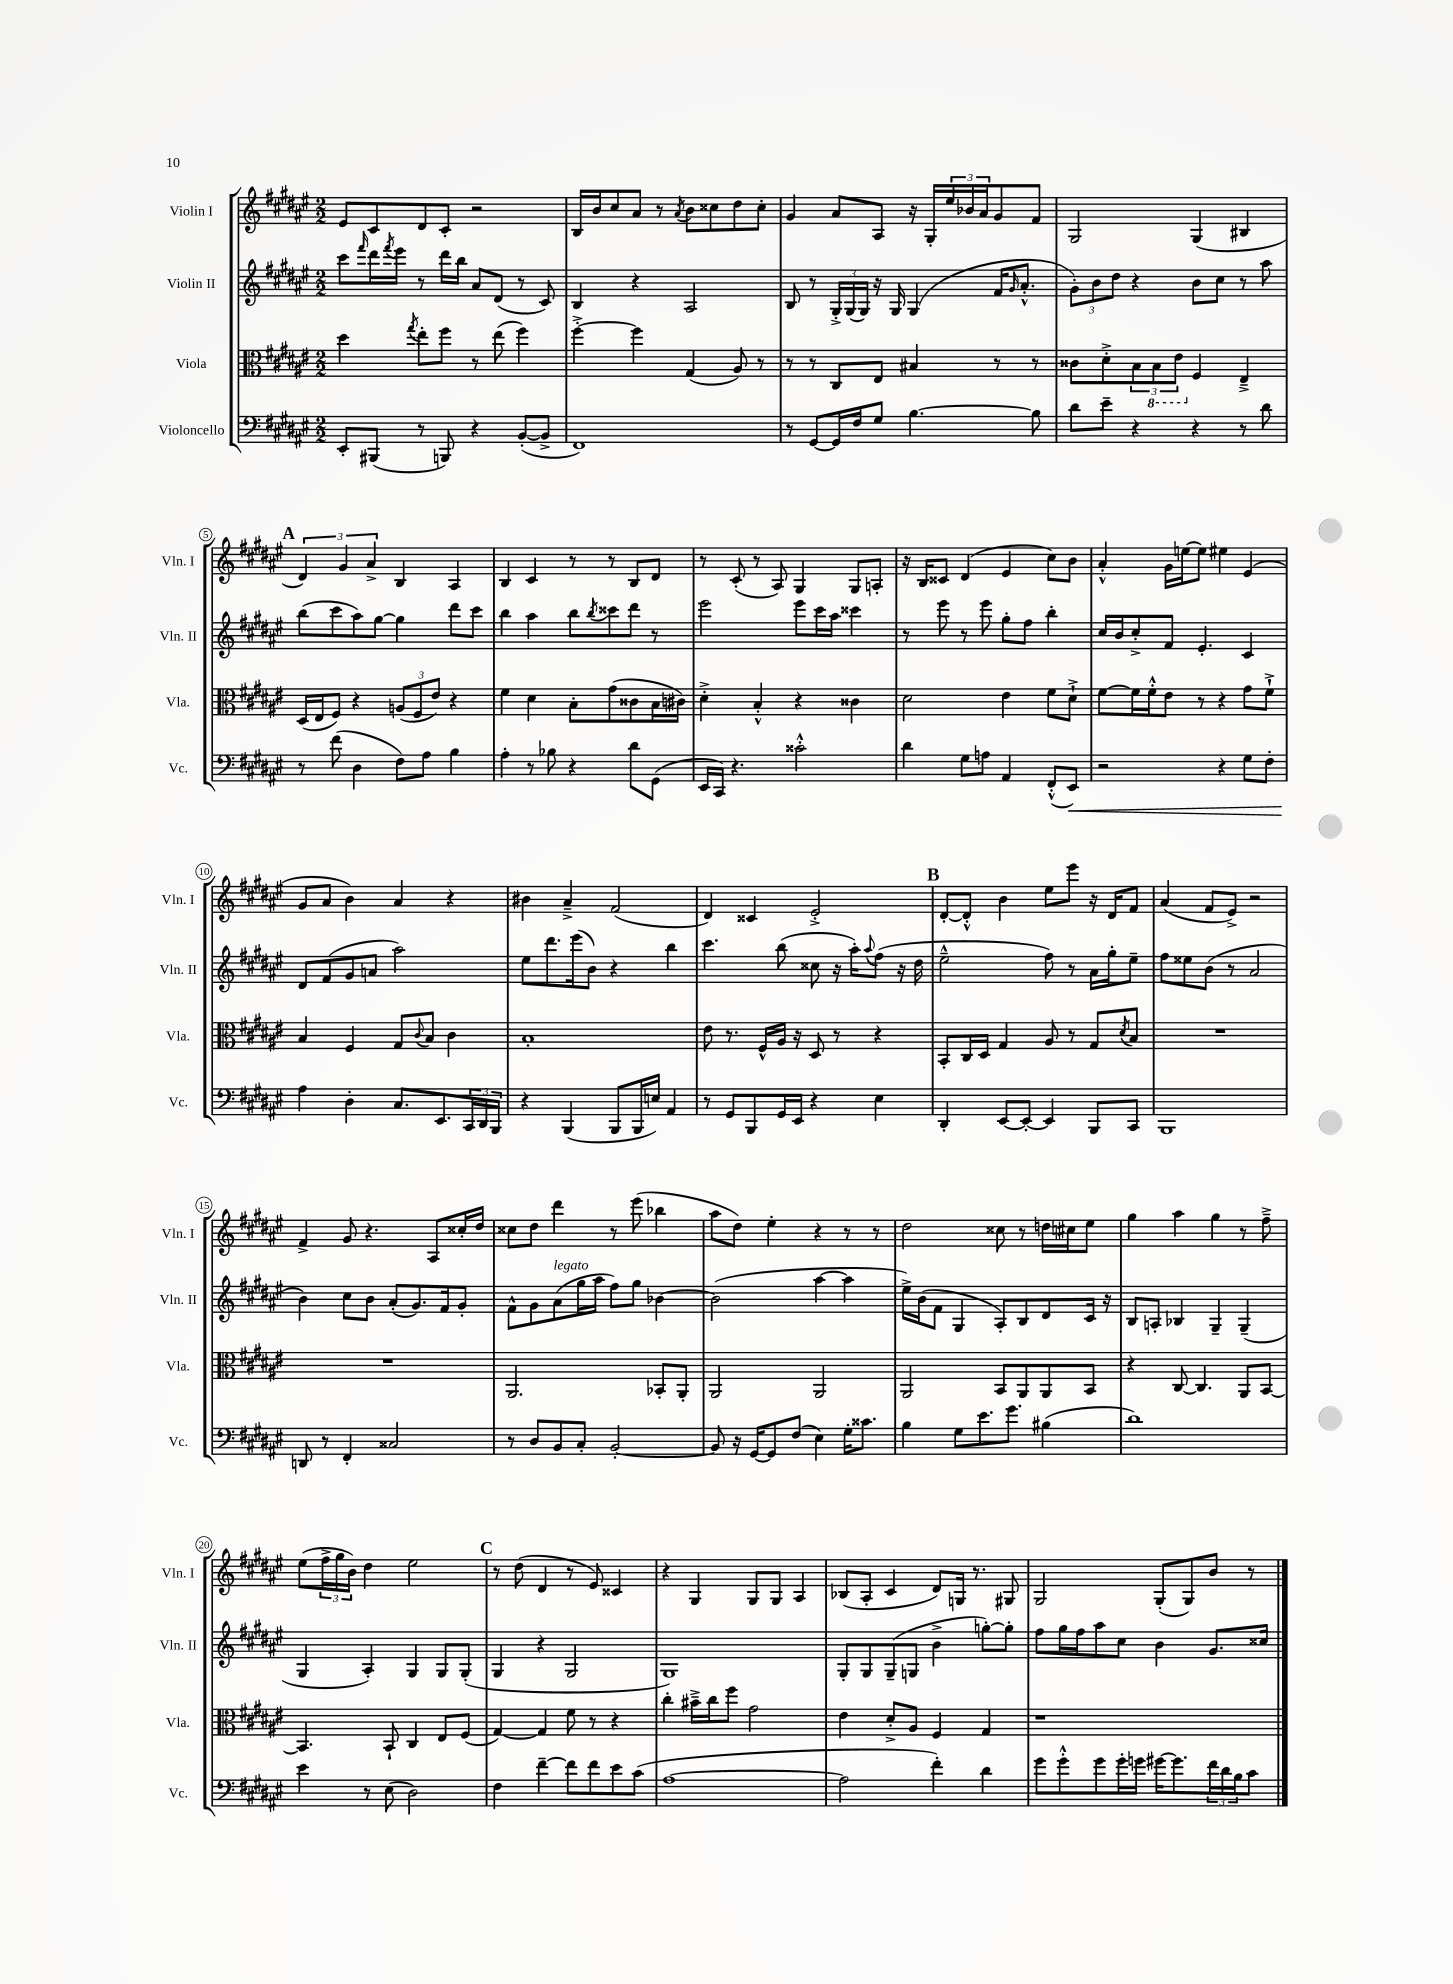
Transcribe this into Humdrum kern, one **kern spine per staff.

**kern	**kern	**kern	**kern
*staff4	*staff3	*staff2	*staff1
*clefF4	*clefC3	*clefG2	*clefG2
*k[f#c#g#d#a#e#]	*k[f#c#g#d#a#e#]	*k[f#c#g#d#a#e#]	*k[f#c#g#d#a#e#]
*M2/2	*M2/2	*M2/2	*M2/2
8EE#'/L	4dd#\	8ccc#\L	8e#/L
.	.	16qqfff#/	.
(8BBB#/J	.	16ddd#\L	8c#/
.	.	8qfff#/	.
.	.	16eee#\JJ	.
.	8qgg#/	.	.
8r	8ee#'\L	8r	8d#/
8BBB/)	8ff#\J	16ddd#\LL	8c#'/J
.	.	16bb\JJ	.
4r	8r	8a#/L	2r
.	(8ee#\	(8d#/J	.
([8BB'/L	4ff#\)	8r	.
8BB^/]J	.	8c#/)	.
=	=	=	=
1FF#)	[4ff#'^\	4B/	16B/LL
.	.	.	16b/J
.	.	.	8cc#/
.	4ff#\]	4r	8a#/J
.	.	.	8r
.	.	.	8qa#/
.	(4G#/	2A#/	8b\L
.	.	.	8cc##\
.	8A#/)	.	8dd#\
.	8r	.	8cc##'\J
=	=	=	=
8r	8r	8B/	4g#/
[8GG#/L	8r	8r	.
16GG#/]L	8C#/L	24G#'^/LL	8a#/L
.	.	(24G#/	.
16F#/J	.	.	.
.	.	24G#/JJ)	.
8G#/J	8E#/J	16r	8A#/J
.	.	16G#/	.
[4.B\	4B#/	(4G#/	16r
.	.	.	16G#'/LL
.	.	.	24ee#/
.	.	.	24b-/
.	.	.	24a#/J
.	8r	16f#/LK	8g#/
.	.	16qqg#/	.
.	.	8.a#'^^/J	.
8B\]	8r	.	8f#/J
=	=	=	=
8d#\L	8c##\L	12g#'\L)	2G#/
.	.	12b\	.
8e#~\J	8d#'^\	.	.
.	.	12dd#\J	.
4r	12B\	4r	.
.	12BB\	.	.
.	12E#\J	.	.
4r	4F#/	8b\L	(4G#/
.	.	8cc#\J	.
8r	4E#~^/	8r	4B#/
8d#\	.	8aa#\	.
=	=	=	=
8r	(16D#/LL	(8bb\L	6d#/)
.	16E#/J	.	.
(8f#\	8F#/J)	8ccc#\	.
.	.	.	6g#/
4D#\	4r	8aa#\)	.
.	.	.	6a#^/
.	.	[8gg#\J	.
8F#\L)	(12A/L	4gg#\]	4B/
.	12F#/	.	.
8A#\J	.	.	.
.	12e#/J)	.	.
4B\	4r	8ddd#\L	4A#/
.	.	8ccc#\J	.
=	=	=	=
4A#'\	4f#\	4bb\	4B/
8r	4d#\	4aa#\	4c#/
8B-\	.	.	.
4r	8B'\L	8bb\L	8r
.	.	8qbb/	.
.	(8g#\	8ccc##\	8r
8d#\L	8c##\	8ddd#\J	8B/L
(8GG#\J	16B\L	8r	8d#/J
.	16c#\JJ)	.	.
=	=	=	=
16EE#/LL	4d#'^\	2eee#\	8r
16CC#/JJ)	.	.	.
4.r	.	.	(8c#'/
.	4B'^^/	.	8r
.	.	.	8A#/)
2c##'^^\	4r	8eee#\L	4G#/
.	.	16ccc#\L	.
.	.	16aa#\JJ	.
.	4c##\	4ccc##\	8G#/L
.	.	.	8A'/J
=	=	=	=
4d#\	2d#\	8r	16r
.	.	.	16B/LK
.	.	8eee#\	8c##/J
8G#\L	.	8r	(4d#/
8A\J	.	8eee#\	.
4AA#/	4e#\	8gg#'\L	4e#/
.	.	8ff#\J	.
(8FF#'^^/L	8f#\L	4bb'\	8cc#\L)
8EE#/J)	8d#`^\J	.	8b\J
=	=	=	=
2r	[8f#\L	16cc#/LL	4a#'^^/
.	.	16b/J	.
.	16f#\]L	8cc#'^/	.
.	16f#'^^\J	.	.
.	8e#\J	8f#/J	16g#\LL
.	.	.	[16ee\J
.	8r	4.e#'/	8ee\]J
4r	4r	.	4ee#\
8G#\L	8g#\L	4c#/	(4e#/
8F#'\J	8f#`^\J	.	.
=	=	=	=
4A#\	4B/	8d#/L	8g#/L
.	.	(8f#/	8a#/J
4D#'\	4F#/	8g#/	4b\)
.	.	8a/J	.
8.C#/L	8G#/L	2aa#\)	4a#/
.	8qqc#/	.	.
.	8B/J	.	.
8.EE#/	.	.	.
.	4c#\	.	4r
24CC#/L	.	.	.
24DD#/	.	.	.
24BBB/JJ	.	.	.
=	=	=	=
4r	1B'	8ee#\L	4b#\
.	.	8.ddd#\	.
(4BBB/	.	.	4a#~^/
.	.	(16eee#\k	.
.	.	8b\J)	.
8BBB/L	.	4r	(2f#/
16BBB/L	.	.	.
16E/JJ)	.	.	.
4AA#/	.	4bb\	.
=	=	=	=
8r	8e#\	4.ccc#\	4d#/)
8GG#/L	8.r	.	.
8BBB/	.	.	4c##/
.	16F#^^/LL	.	.
16GG#/L	16A#/JJ	(8bb\	.
16EE#/JJ	16r	.	.
4r	8D#/	8cc##\	2e#'^/
.	8r	16r	.
.	.	16aa#'\LK)	.
.	.	8qqaa#/	.
4E#\	4r	(8ff#\J	.
.	.	16r	.
.	.	16dd#\	.
=	=	=	=
4DD#'/	8BB'/L	2ee#~^^\	[8d#'/L
.	16C#/L	.	8d#'^^/]J
.	16D#/JJ	.	.
[8EE#/L	4G#/	.	4b\
8EE#'/_J	.	.	.
4EE#/]	8A#/	8ff#\)	8ee#\L
.	8r	8r	8eee#\J
8BBB/L	8G#/L	16a#\LL	16r
.	.	16gg#'\J	16d#/LK
.	8qd#/	.	.
8CC#/J	8B/J	8ee#~\J	8f#/J
=	=	=	=
1BBB	1r	8ff#\L	(4a#/
.	.	8ee##\	.
.	.	(8b\J	8f#/L
.	.	8r	8e#^/J)
.	.	2a#/	2r
=	=	=	=
8DD/	1r	4b\)	4f#^/
8r	.	.	.
4FF#'/	.	8cc#\L	8g#/
.	.	8b\J	4.r
2C##/	.	(8a#'/L	.
.	.	8.g#/)	.
.	.	.	8A#/L
.	.	16f#/k	.
.	.	8g#'/J	16cc##'/L
.	.	.	16dd#/JJ
=	=	=	=
8r	2.AA#/	8f#^^\L	8cc##\L
8D#/L	.	8g#\	8dd#\J
8BB/	.	(8a#\	4ddd#\
8C#'/J	.	16gg#\L	.
.	.	16aa#\JJ	.
[2BB'/	.	8ff#\L)	8r
.	.	8gg#\J	(8eee#\
.	8BB-'/L	[4b-\	4bb-\
.	8AA#'/J	.	.
=	=	=	=
8BB/]	2AA#/	(2b-\]	8aa#\L
16r	.	.	8dd#\J)
[16GG#/LK	.	.	.
8GG#/]	.	.	4ee#'\
(8F#/J	.	.	.
4E#\)	2AA#/	[4aa#\	4r
16G#'\LK	.	4aa#\]	8r
8.c##\J	.	.	.
.	.	.	8r
=	=	=	=
4B\	2AA#/	16ee#^\LL)	2dd#\
.	.	(16b\J	.
.	.	8f#\J	.
8G#\L	.	4G#/	.
8.e#\	.	.	.
.	8BB/L	8A#'/L)	8cc##\
8.g#\J	.	.	.
.	8AA#/	8B/	8r
(4B#\	8AA#/	8d#/	16dd\LL
.	.	.	16cc#\J
.	8BB/J	16c#/Jk	8ee#\J
.	.	16r	.
=	=	=	=
1d#)	4r	8B/L	4gg#\
.	.	8A'/J	.
.	[8C#/	4B-/	4aa#\
.	4.C#/]	.	.
.	.	4G#~/	4gg#\
.	8AA#/L	(4G#~/	8r
.	[8BB/J	.	8ff#~^\
=	=	=	=
4e#\	4.BB/]	4G#/	(8ee#\L
.	.	.	24ff#^\L
.	.	.	24gg#\
.	.	.	24b\JJ)
8r	.	4A#'/)	4dd#\
(8E#\	8BB`/	.	.
2D#\)	4C#/	4G#/	2ee#\
.	8E#/L	8G#/L	.
.	(8F#/J	(8G#'/J	.
=	=	=	=
4F#\	[4G#/)	4G#/	8r
.	.	.	(8dd#\
[4f#~\	4G#/]	4r	4d#/
8f#\]L	8f#\	2G#/	8r
8f#\	8r	.	8e#/)
8e#\	4r	.	4c##/
(8c#\J	.	.	.
=	=	=	=
[1A#	4cc#'\	1G#)	4r
.	16b#~^\LL	.	4G#/
.	16cc#\J	.	.
.	8ff#\J	.	.
.	2g#\	.	8G#/L
.	.	.	8G#/J
.	.	.	4A#/
=	=	=	=
2A#\]	4e#\	8G#'/L	(8B-/L
.	.	8G#/	8A#'/J
.	8d#'^/L	(8G#~/	4c#/
.	8A#/J	8G/J	.
4f#'\)	4F#/	4b^\	8d#/L)
.	.	.	16G/Jk
.	.	.	8.r
4d#\	4G#/	[8gg'\L)	.
.	.	8gg'\]J	8G#/
=	=	=	=
8g#\L	1r	8ff#\L	2G#/
8g#'^^\	.	16gg#\L	.
.	.	16ff#\J	.
8g#\	.	8aa#\	.
16g#'\L	.	8cc#\J	.
16g\JJ	.	.	.
[16g#\LK	.	4b\	(8G#'/L
8.g#\]	.	.	.
.	.	.	8G#/)
24f#\L	.	8.g#/L	8b/J
24d#\	.	.	.
24B\J	.	.	.
8c#\J	.	.	8r
.	.	16cc##/Jk	.
==	==	==	==
*-	*-	*-	*-
